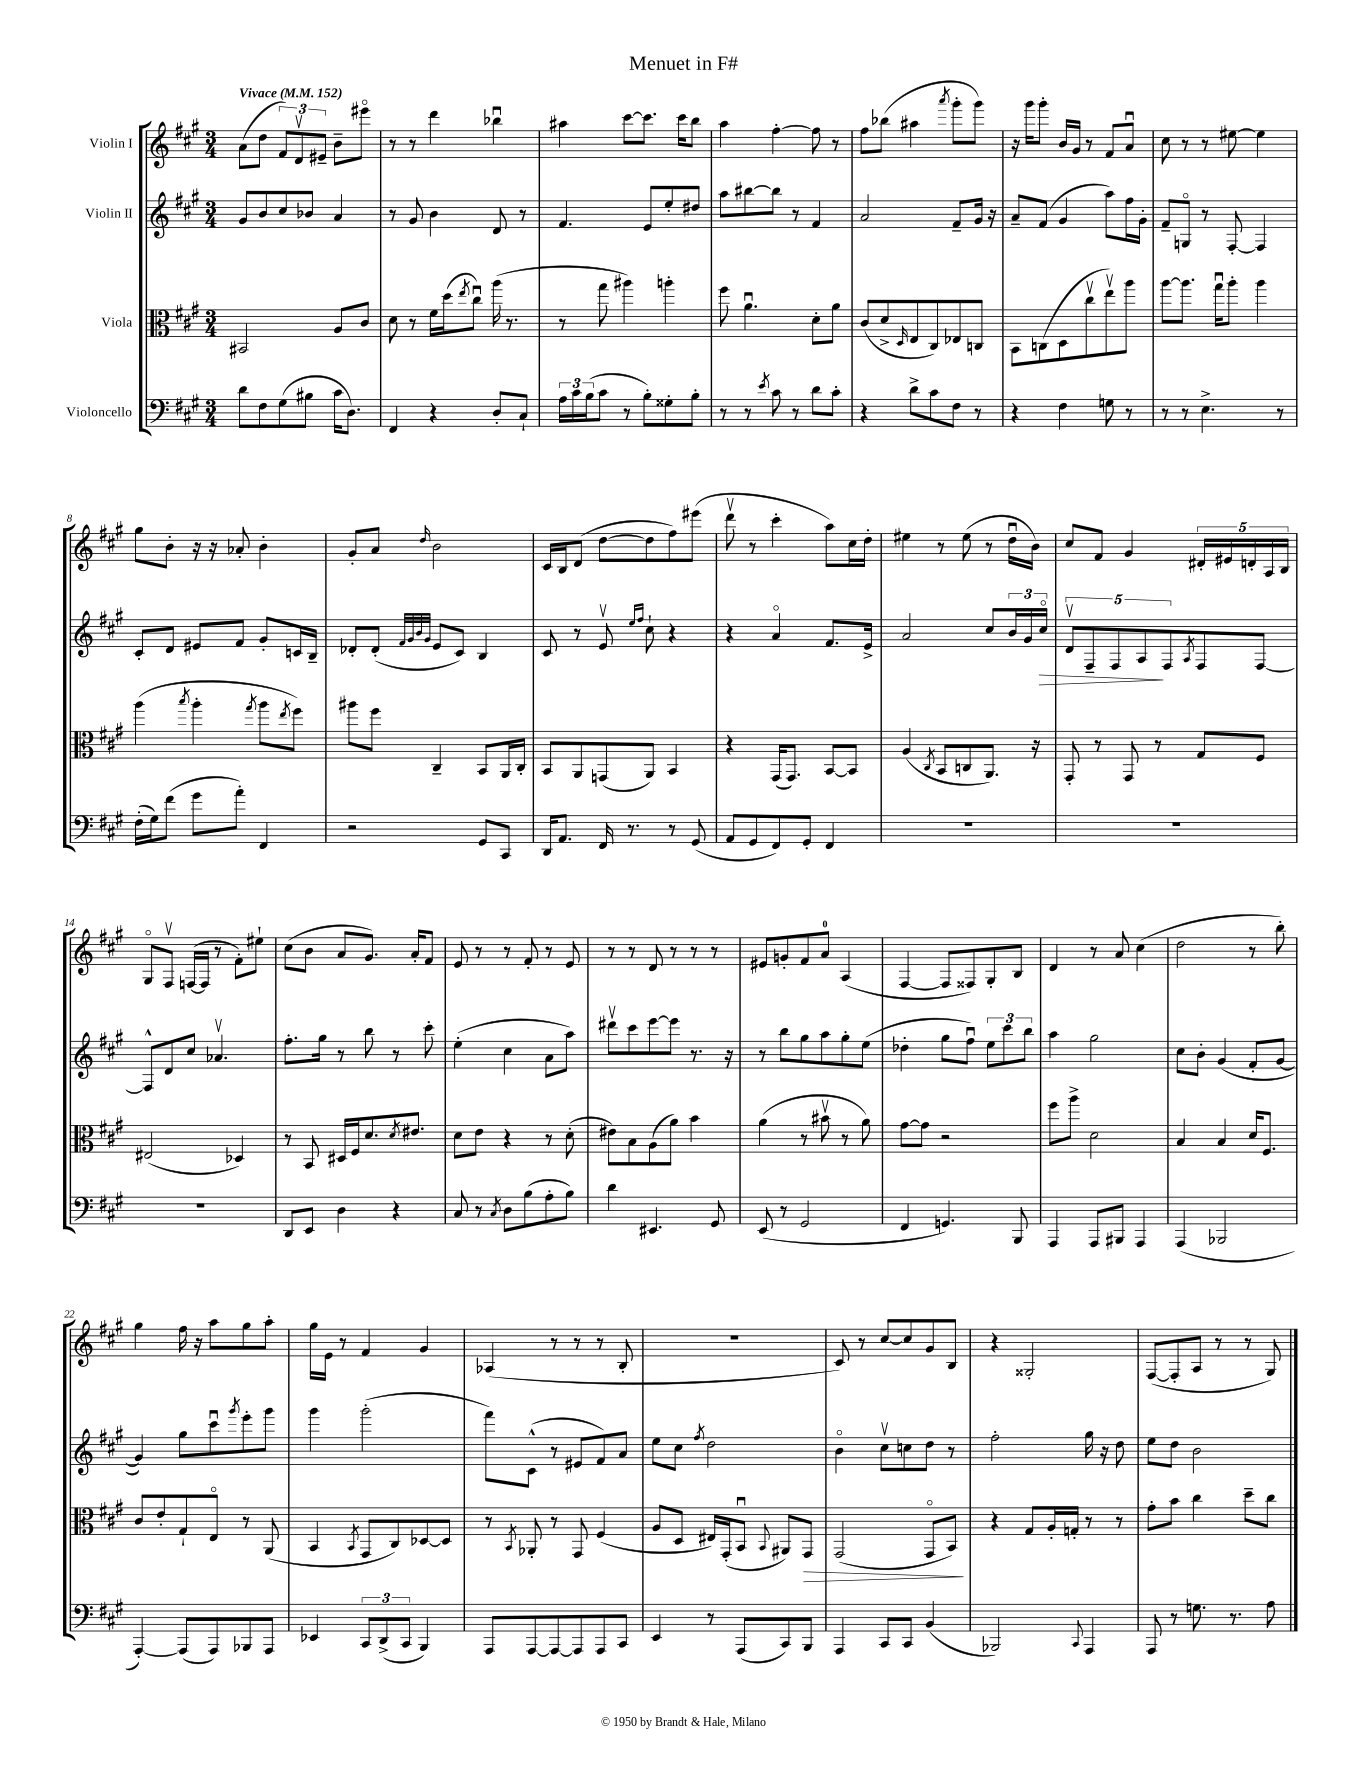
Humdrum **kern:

**kern	**kern	**dynam	**kern	**dynam	**kern
*part4	*part3	*part3	*part2	*part2	*part1
*staff4	*staff3	*staff3	*staff2	*staff2	*staff1
*I"Violoncello	*I"Viola	*	*I"Violin II	*	*I"Violin I
*clefF4	*clefC3	*	*clefG2	*	*clefG2
*k[f#c#g#]	*k[f#c#g#]	*	*k[f#c#g#]	*	*k[f#c#g#]
*M3/4	*M3/4	*	*M3/4	*	*M3/4
*MM152	*MM152	*	*MM152	*	*MM152
=1	=1	=1	=1	=1	=1
!	!	!	!	!	!LO:TX:a:B:t=Vivace
8d\L	2BB#X/	.	8g#/L	.	(8a\L
8F#\	.	.	8b/	.	8dd\J
(8G#\	.	.	8cc#/	.	12f#/L)
.	.	.	.	.	12dv/
8B#X\J	.	.	8b-X/J	.	.
.	.	.	.	.	12e#X~/J
16c#\KL	8A/L	.	4a/	.	8b~\L
8.D\J)	.	.	.	.	.
.	8c#/J	.	.	.	8eee#X\J
=2	=2	=2	=2	=2	=2
4FF#/	8d\	.	8r	.	8r
.	8r	.	8g#/	.	8r
4r	16f#\LL	.	4b\	.	4ddd\
.	(16dd\J	.	.	.	.
.	8qee/	.	.	.	.
.	8cc#u\J)	.	.	.	.
8D'/L	(16aa\	.	8d/	.	4bb-Xu\
.	8.r	.	.	.	.
8C#`/J	.	.	8r	.	.
=3	=3	=3	=3	=3	=3
24A\LL	8r	.	4.f#/	.	4aa#X\
24c#\	.	.	.	.	.
(24B\J	.	.	.	.	.
8c#\J	8gg#\	.	.	.	.
8r	4aa#X\)	.	.	.	[8ccc#\L
8B'\L)	.	.	8e/L	.	8.ccc#\J]
8G##X'\	4aan'\	.	8ee'/	.	.
.	.	.	.	.	16ccc#\KL
8B'\J	.	.	8dd#X/J	.	8bb\J
=4	=4	=4	=4	=4	=4
8r	8ff#\	.	8aa\L	.	4aa\
8r	4.au\	.	[8bb#X\	.	.
8qe/	.	.	.	.	.
8c#\	.	.	8bb#\J]	.	[4ff#'\
8r	.	.	8r	.	.
8d\L	8d'\L	.	4f#/	.	8ff#\]
8c#'\J	8a\J	.	.	.	8r
=5	=5	=5	=5	=5	=5
4r	(8c#/L	.	2a/	.	8ff#\L
.	8d^/	.	.	.	(8bb-X\J
.	16qqD/	.	.	.	.
8d^\L	8E/	.	.	.	4aa#X\
8c#\	8C#/)	.	.	.	.
.	.	.	.	.	8qaaa/
8F#\J	8E-X/	.	8f#~/L	.	8ggg#'\L
8r	8Cn/J	.	16g#/Jk	.	8ggg#\J)
.	.	.	16r	.	.
=6	=6	=6	=6	=6	=6
4r	8BB\L	.	8a~/L	.	16r
.	.	.	.	.	16ggg#\KL
.	(8Cn\	.	(8f#/J	.	8ggg#'\J
4F#\	8D\	.	4g#/	.	16b/LL
.	.	.	.	.	16g#/JJ
.	8cc#v\	.	.	.	8r
8Gn\	8eev\)	.	8aa\L)	.	8f#/L
8r	8aa\J	.	16ff#\L	.	8au/J
.	.	.	16g#'\JJ	.	.
=7	=7	=7	=7	=7	=7
8r	[8aa\L	.	8f#~/L	.	8cc#\
8r	8.aa\J]	.	8Gn/J	.	8r
4.E^\	.	.	8r	.	8r
.	16gg#u\KL	.	.	.	.
.	8aa'\J	.	[8F#'/	.	[8ee#X\
.	4aa\	.	4F#/]	.	4ee#\]
8r	.	.	.	.	.
!!LO:LB:g=z
=8	=8	=8	=8	=8	=8
(16F#'\LL	(4aa\	.	8c#'/L	.	8gg#\L
16G#\J)	.	.	.	.	.
(8f#\J	.	.	8d/J	.	8b'\J
.	8qbb/	.	.	.	.
8g#\L	4aa'\	.	8e#X/L	.	16r
.	.	.	.	.	16r
8a'\J)	.	.	8f#/J	.	8a-X'/
.	8qgg#/	.	.	.	.
4FF#/	8aa\L	.	8g#'/L	.	4b'\
.	8qee/	.	.	.	.
.	8ff#\J)	.	16cn/L	.	.
.	.	.	16B~/JJ	.	.
=9	=9	=9	=9	=9	=9
2r	8aa#X\L	.	8d-X'/L	.	8g#'/L
.	8ff#\J	.	(8d-'/J	.	8a/J
.	.	.	32qqf#/LLL	.	.
.	.	.	32qqg#/	.	.
.	.	.	32qqb/	.	.
.	.	.	32qqg#/JJJ	.	16qqdd/
.	4C#~/	.	8e/L	.	2b\
.	.	.	8c#/J)	.	.
8GG#/L	8BB/L	.	4B/	.	.
8CC#/J	16AA/L	.	.	.	.
.	16C#'/JJ	.	.	.	.
=10	=10	=10	=10	=10	=10
16DD/KL	8BB/L	.	8c#/	.	16c#/LL
8.AA/J	.	.	.	.	16B/J
.	8AA/	.	8r	.	(8d/J
16FF#/	(8GGn/	.	8ev/	.	[8dd\L
8.r	.	.	.	.	.
.	.	.	16qqee/LL	.	.
.	.	.	16qqff#/JJ	.	.
.	8AA/J)	.	8cc#`\	.	8dd\]
8r	4BB/	.	4r	.	8ff#\)
(8GG#/	.	.	.	.	(8eee#X\J
=11	=11	=11	=11	=11	=11
8AA/L	4r	.	4r	.	8dddv\
8GG#/	.	.	.	.	8r
8FF#/)	(16GG#/KL	.	4a/	.	4ccc#'\
.	8.GG#/J)	.	.	.	.
8GG#'/J	.	.	.	.	.
4FF#/	[8BB/L	.	8.f#/L	.	8aa\L)
.	8BB/J]	.	.	.	16cc#\L
.	.	.	16e^/Jk	.	16dd'\JJ
=12	=12	=12	=12	=12	=12
2.r	(4A/	.	2a/	.	4ee#X\
.	8qC#/	.	.	.	.
.	8BB/L	.	.	.	8r
.	8Cn/	.	.	.	(8ee#\
.	8.AA/J)	.	8cc#/L	.	8r
.	.	.	24b/L	.	16ddu\LL
.	.	.	24g#/	.	.
.	16r	.	.	.	16b\JJ)
!	!	!	!	!LO:HP:b	!
.	.	.	24cc#/JJ	>	.
=13	=13	=13	=13	=13	=13
2.r	8GG#'/	.	10dv/L	.	8cc#/L
.	.	.	10F#~/	.	.
.	8r	.	.	.	8f#/J
.	.	.	10F#/	.	.
.	8GG#/	.	.	.	4g#/
.	.	.	10A/	.	.
.	8r	.	.	.	.
.	.	.	10F#/	]	.
.	.	.	8qA/	.	.
.	8G#/L	.	8F#/	.	20d#X'/LL
.	.	.	.	.	20e#X/
.	.	.	.	.	20dn'/
.	8F#/J	.	[8F#/J	.	.
.	.	.	.	.	20A/
.	.	.	.	.	20B/JJ
!!LO:LB:g=z
=14	=14	=14	=14	=14	=14
2.r	(2E#X/	.	8F#^^/L]	.	8G#/L
.	.	.	8d/	.	8F#v/J
.	.	.	8cc#/J	.	([16Fn/LL
.	.	.	.	.	16F/JJ]
.	.	.	4.a-Xv/	.	8r
.	4D-X/)	.	.	.	8f#'\L)
.	.	.	.	.	8ee#X`\J
=15	=15	=15	=15	=15	=15
8DD/L	8r	.	8.ff#'\L	.	(8cc#\L
8EE/J	8BB/	.	.	.	8b\J
.	.	.	16gg#\Jk	.	.
4D\	16D#X/LL	.	8r	.	8a/L
.	16F#/J	.	.	.	.
.	8.d/	.	8bb\	.	8.g#/J)
4r	.	.	8r	.	.
.	8qd/	.	.	.	.
.	8.e#X/J	.	.	.	16a'/KL
.	.	.	8ccc#'\	.	8f#/J
=16	=16	=16	=16	=16	=16
8C#/	8d\L	.	(4ee'\	.	8e/
8r	8e\J	.	.	.	8r
8qC#/	.	.	.	.	.
8D\L	4r	.	4cc#\	.	8r
(8B\	.	.	.	.	8f#'/
8A'\	8r	.	8a\L	.	8r
8B\J)	(8d'\	.	8aa\J)	.	8e/
=17	=17	=17	=17	=17	=17
4d\	8e#X\L)	.	8ddd#Xv\L	.	8r
.	8B\	.	8ccc#\	.	8r
4.EE#X/	(8A\	.	[8eee\	.	8d/
.	8a\J)	.	8eee\J]	.	8r
.	4b\	.	8.r	.	8r
8GG#/	.	.	.	.	8r
.	.	.	16r	.	.
=18	=18	=18	=18	=18	=18
(8EE/	(4a\	.	8r	.	8e#X/L
8r	.	.	8bb\L	.	8gn'/
2GG#/	8r	.	8gg#\	.	8f#/
.	8b#Xv\	.	8aa\	.	8a/J
.	8r	.	8gg#'\	.	(4A/
.	8a\)	.	(8ee\J	.	.
=19	=19	=19	=19	=19	=19
4FF#/	[8g#\L	.	4dd-X'\	.	[4F#/
.	8g#\J]	.	.	.	.
4.GGn/)	2r	.	8gg#\L	.	8F#/L]
.	.	.	8ff#u\J)	.	8F##X/)
.	.	.	12ee\L	.	8G#'/
.	.	.	12ccc#\	.	.
8BBB/	.	.	.	.	8B/J
.	.	.	12bb\J	.	.
=20	=20	=20	=20	=20	=20
4AAA/	8ff#\L	.	4aa\	.	4d/
.	8aa^\J	.	.	.	.
8AAA/L	2d\	.	2gg#\	.	8r
8BBB#X/J	.	.	.	.	8a/
4AAA/	.	.	.	.	(4cc#\
=21	=21	=21	=21	=21	=21
(4AAA/	4B/	.	8cc#\L	.	2dd\
.	.	.	8b'\J	.	.
2BBB-X/	4B/	.	(4g#/	.	.
.	16d/KL	.	8f#'/L	.	8r
.	8.F#/J	.	.	.	.
.	.	.	[8g#/J	.	8bb'\)
!!LO:LB:g=z
=22	=22	=22	=22	=22	=22
[4AAA'/)	8c#/L	.	4g#/])	.	4gg#\
.	8e'/	.	.	.	.
(8AAA/L]	8G#`/	.	8gg#\L	.	16ff#\
.	.	.	.	.	16r
8AAA/)	8E/J	.	8ccc#u\	.	8aa\L
.	.	.	8qggg#/	.	.
8BBB-X/	8r	.	8eee'\	.	8gg#\
8AAA/J	(8AA/	.	8ggg#\J	.	8aa'\J
=23	=23	=23	=23	=23	=23
4EE-X/	4BB/	.	4ggg#\	.	16gg#\LL
.	.	.	.	.	16e\JJ
.	.	.	.	.	8r
.	8qBB/	.	.	.	.
12CC#/L	8GG#/L	.	(2ggg#'\	.	4f#/
(12DD^/	.	.	.	.	.
.	8C#/)	.	.	.	.
12CC#/J	.	.	.	.	.
4BBB/)	[8D-X/	.	.	.	4g#/
.	8D-/J]	.	.	.	.
=24	=24	=24	=24	=24	=24
8AAA/L	8r	.	8fff#\L)	.	(4A-X/
.	8qBB/	.	.	.	.
[8AAA/	8AA-X'/	.	(8c#^^\J	.	.
8AAA/_	8r	.	8r	.	8r
8AAA/]	8GG#/	.	8e#X/L	.	8r
8AAA/	(4F#/	.	8f#/)	.	8r
8CC#/J	.	.	8a/J	.	8B'/
=25	=25	=25	=25	=25	=25
4EE/	8A/L	.	8ee\L	.	2.r
.	8D/J	.	8cc#\J	.	.
.	.	.	8qff#/	.	.
8r	16E#X/LL)	.	2dd\	.	.
.	(16GG#'/J	.	.	.	.
(8AAA/L	8BBu/J	.	.	.	.
.	8qqBB/	.	.	.	.
8CC#/)	8AA#X/L)	.	.	.	.
!	!	!LO:HP:b	!	!	!
8BBB/J	8GG#/J	>	.	.	.
=26	=26	=26	=26	=26	=26
4AAA/	(2GG#/	.	4b\	.	8c#/)
.	.	.	.	.	8r
8CC#/L	.	.	8cc#v\L	.	[8cc#/L
8CC#/J	.	.	8ccn\	.	8cc#/]
(4BB/	8GG#/L	.	8dd\J	.	8g#/
.	8BB/J)	.	8r	.	8B/J
.	.	]	.	.	.
=27	=27	=27	=27	=27	=27
2BBB-X/)	4r	.	2ff#'\	.	4r
.	8G#/L	.	.	.	2G##X'/
.	16A'/L	.	.	.	.
.	16Gn'/JJ	.	.	.	.
8qqCC#/	.	.	.	.	.
4AAA/	8r	.	16gg#\	.	.
.	.	.	16r	.	.
.	8r	.	8dd\	.	.
=28	=28	=28	=28	=28	=28
8AAA/	8g#'\L	.	8ee\L	.	([8F#/L
8r	8b\J	.	8dd\J	.	8F#'/]
8.Gn\	4cc#\	.	2b\	.	8A/J
.	.	.	.	.	8r
8.r	.	.	.	.	.
.	8dd~\L	.	.	.	8r
8A\	8cc#\J	.	.	.	8G#/)
==	==	==	==	==	==
*-	*-	*-	*-	*-	*-
